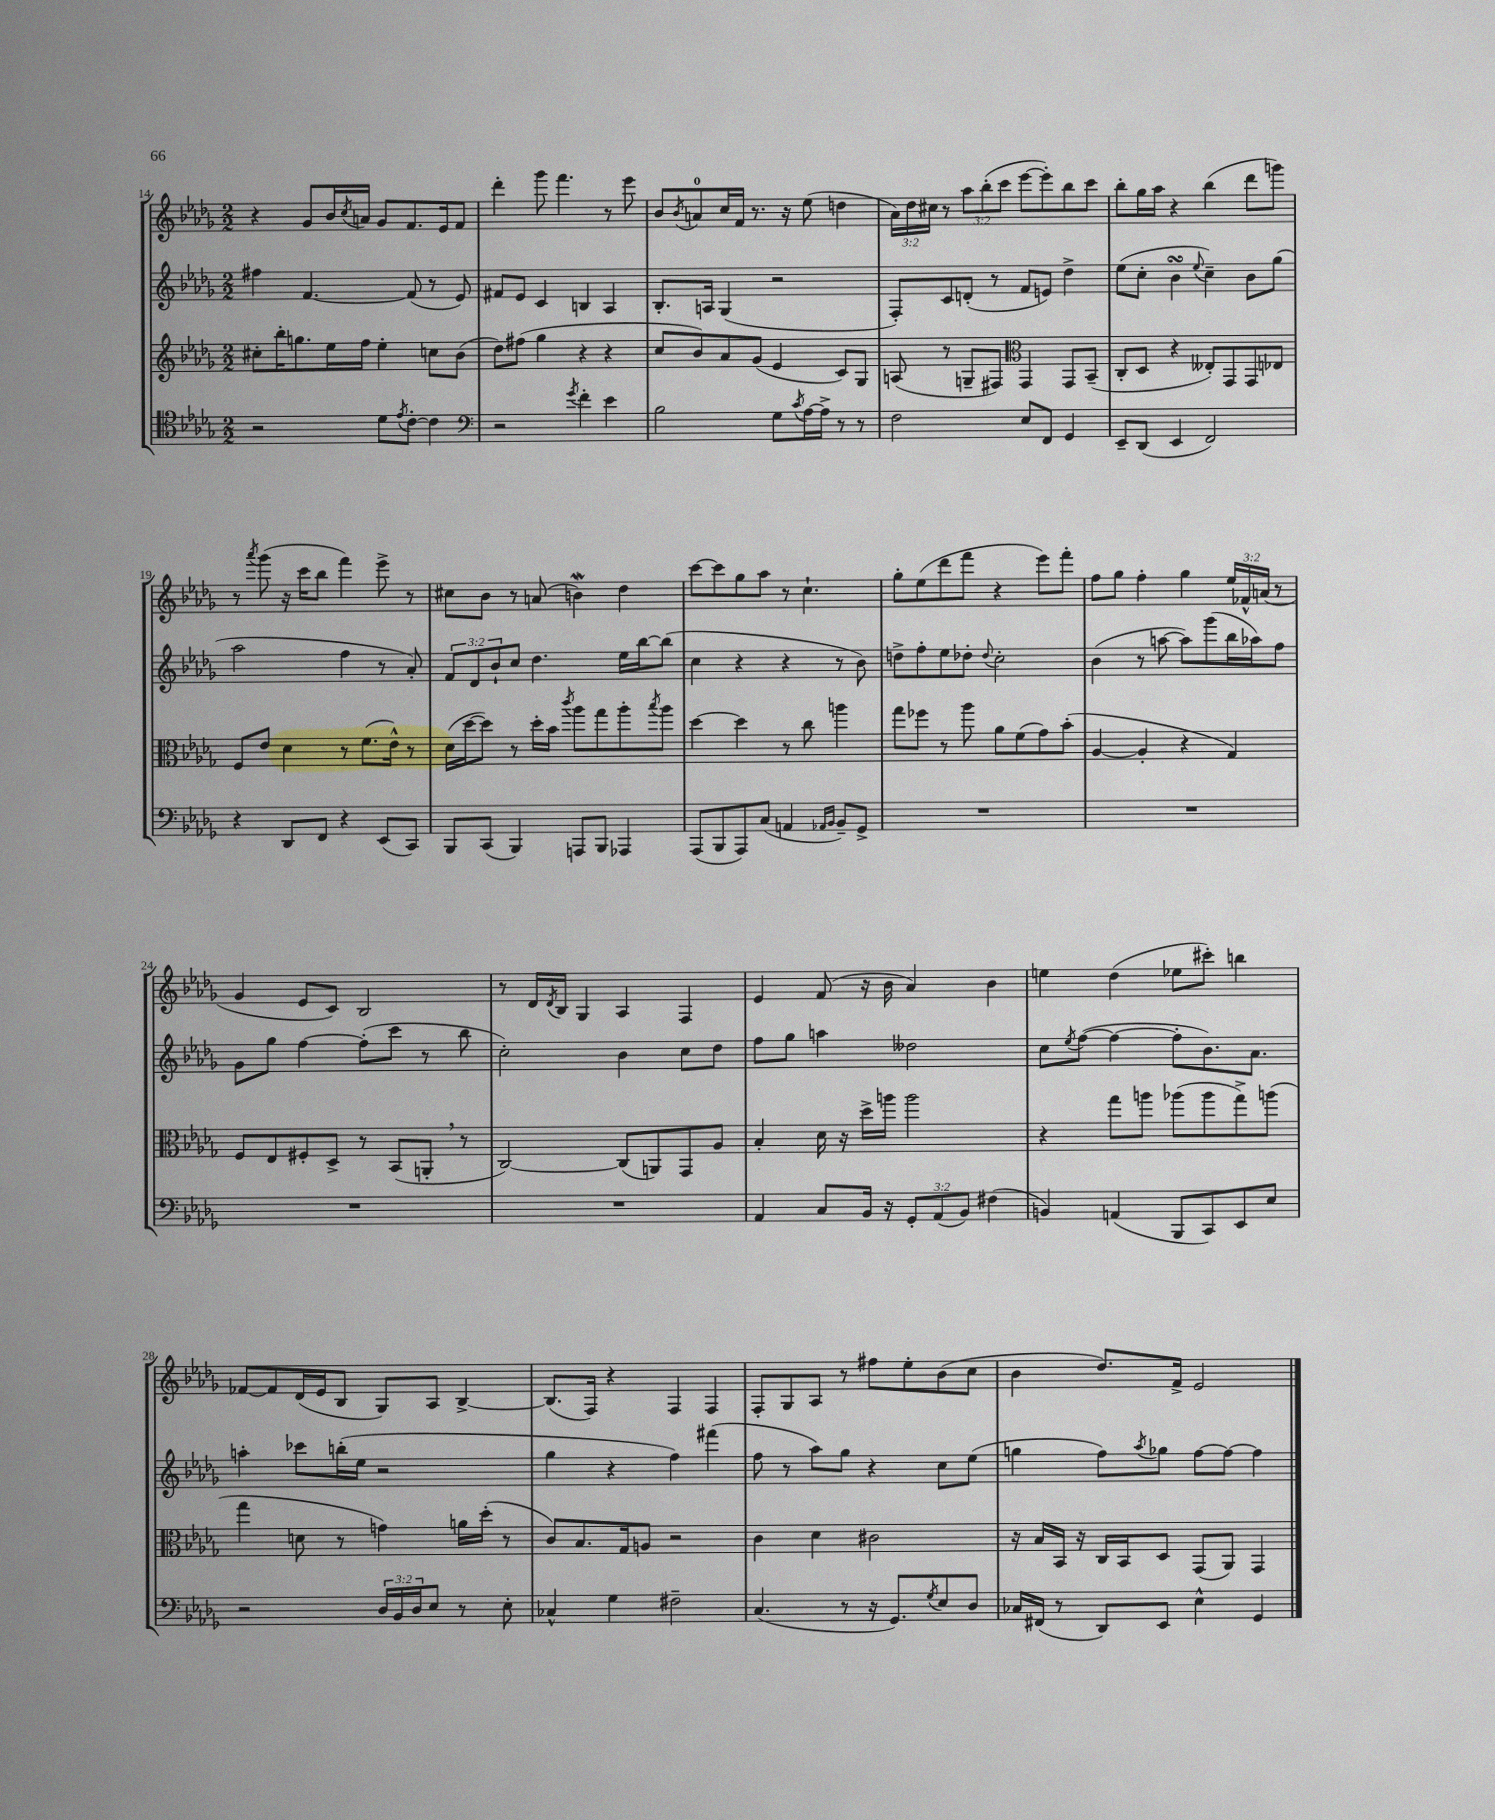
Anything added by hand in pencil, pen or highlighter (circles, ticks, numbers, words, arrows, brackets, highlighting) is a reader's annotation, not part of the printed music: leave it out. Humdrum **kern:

**kern	**kern	**kern	**kern
*part4	*part3	*part2	*part1
*staff4	*staff3	*staff2	*staff1
*clefC4	*clefG2	*clefG2	*clefG2
*k[b-e-a-d-g-]	*k[b-e-a-d-g-]	*k[b-e-a-d-g-]	*k[b-e-a-d-g-]
*M2/2	*M2/2	*M2/2	*M2/2
=14	=14	=14	=14
2r	8cc#X'\L	4ff#X\	4r
.	16bb-'\K	.	.
.	8.ggn\	.	.
.	.	[4.f/	8g-/L
.	16ee-\L	.	16b-/L
.	.	.	8qcc/
.	16ff\JJ	.	16an/JJ
8d-\L	4ee-'\	.	8g-/L
8qe-/	.	.	.
[8c'\J	.	(8f/]	8.f/
4c\]	8ccn\L	8r	.
.	.	.	16e-/k
.	(8b-\J	8e-/)	8f/J
=15	=15	=15	=15
*clefF4	*	*	*
2r	8dd-\L)	8f#X/L	4ddd-'\
.	(8ff#X\J	8e-/J	.
.	4gg-\	4c/	8ggg-\
.	.	.	4.fff\
8qg-/	.	.	.
4f'\	4r	4Bn/	.
4e-\	4r	4A-/	8r
.	.	.	8eee-\
=16	=16	=16	=16
2B-\	8cc/L	8.B-'/L	8b-/L
.	.	.	8qb-/
.	8b-/)	.	8an/
.	.	16An/Jk	.
.	8a-/	(4G-/	16cc/L
.	.	.	16f/JJ
.	(8g-/J	.	8.r
8G-\L	4e-/	2r	.
.	.	.	16r
8qc/	.	.	.
[16A-\L	.	.	(8ee-\
16A-^\JJ]	.	.	.
8r	8c/L)	.	4ddn\
8r	8G-/J	.	.
=17	=17	=17	=17
2F\	(8An/	8F'/L)	24a-\LL)
.	.	.	24dd-\
.	.	.	24cc#X\JJ
.	8r	8c/	8r
.	8Gn~/L	(8dn'/J	12aa-\L
.	.	.	(12bb-'\
.	8F#X/J)	8r	.
.	.	.	12ccc\J
*	*clefC3	*	*
8E-/L	4GG-/	8f/L	[8eee-\L
8FF/J	.	8en/J)	8eee-'\])
4GG-/	8GG-/L	4dd-^\	8bb-\
.	(8BB-~/J	.	8ccc\J
=18	=18	=18	=18
8EE-~/L	8C'/L	(8ee-\L	8bb-'\L
(8DD-/J	8D-/J	8cc'\J	16gg-\L
.	.	.	16aa-\JJ
4EE-/	4r	4b-sSSS\	4r
.	.	8qqee-/	.
2FF/)	8E--X'/L)	4cc~\)	(4bb-\
.	8GG-/	.	.
.	8GG-/	8b-\L	8ddd-\L
.	8E-X/J	(8gg-\J	8gggn\J)
!!LO:LB:g=z
=19	=19	=19	=19
4r	8F/L	2aa-\	8r
.	.	.	8qaaa-/
.	8e-/J	.	(8ggg-\
8DD-/L	4d-\	.	16r
.	.	.	16ccc\KL
8FF/J	.	.	8bb-\J
4r	8r	4ff\	4fff\)
.	(8.f\L	.	.
(8EE-/L	.	8r	8eee-^\
.	16e-^^\Jk)	.	.
8CC/J)	8r	8a-'/)	8r
=20	=20	=20	=20
8BBB-/L	(16d-\LL	12f/L	8cc#X\L
.	[16dd-\J	.	.
.	.	12d-/	.
(8CC/J	8dd-\J])	.	8b-\J
.	.	12b-`/	.
4BBB-/)	8r	8cc/J	8r
.	16dd-'\LL	4.dd-\	(8an/
.	16b-\JJ	.	.
.	8qccc/	.	.
8AAAn/L	8aa-\L	.	4bnW\)
8BBB-/J	8gg-\	.	.
4AAA-X/	8aa-'\	16ee-\LL	4dd-\
.	.	[16bb-\J	.
.	8qbb-/	.	.
.	8aa-\J	(8bb-\J]	.
=21	=21	=21	=21
(8AAA-/L	[4dd-\	4cc\	[8ccc\L
8BBB-/	.	.	8ccc\]
8AAA-/)	4dd-\]	4r	8gg-\
(8C/J	.	.	8aa-\J
4AAn/	8r	4r	8r
.	8cc\	.	4.cc`\
16qqAA-X/LL	.	.	.
16qqBB-/JJ	.	.	.
8BB-~/L)	4aan\	8r	.
8GG-^/J	.	8b-\)	.
=22	=22	=22	=22
1r	8gg-\L	8ddn^\L	8gg-'\L
.	8ff-X\J	8ff'\	(8ee-\
.	8r	8ee-\	8ddd-\
.	8aa-\	8dd-X'\J	8fff\J
.	.	8qqdd-/	.
.	8a-\L	2cc'\	4r
.	(8f\	.	.
.	8g-\)	.	8eee-\L)
.	(8b-'\J	.	8fff'\J
=23	=23	=23	=23
1r	[4A-/	(4b-\	8ff\L
.	.	.	8gg-\J
.	4A-'/]	8r	4ff'\
.	.	[8aan\	.
.	4r	8aa\L])	4gg-\
.	.	(8ggg-\	.
.	4G-/)	16bb-\L	24ee-/LL
.	.	.	24f-X^^/
.	.	16aa-X\J)	.
.	.	.	(24an/JJ
.	.	8ff\J	8r
!!LO:LB:g=z
=24	=24	=24	=24
1r	8F/L	8g-\L	4g-/
.	8E-/	8gg-\J	.
.	8F#X'/	[4ff\	8e-/L
.	8D-^/J	.	8c/J)
.	8r	(8ff'\L]	2B-/
.	(8BB-/L	8ccc\J	.
.	8AAn',/J	8r	.
.	8r	8bb-\	.
=25	=25	=25	=25
1r	[2C/)	2cc'\)	8r
.	.	.	16d-/LL
.	.	.	8qd-/
.	.	.	16B-/JJ
.	.	.	4G-/
.	(8C/L]	4b-\	4A-/
.	8AAn/)	.	.
.	8GG-/	8cc\L	4F/
.	8A-/J	8dd-\J	.
=26	=26	=26	=26
4AA-/	4B-'/	8ff\L	4e-/
.	.	8gg-\J	.
8C/L	16d-\	4aan\	(8f/
.	16r	.	.
16BB-/Jk	16dd-^\LL	.	16r
16r	16aan\JJ	.	16b-\
12GG-'/L	2aa\	2dd--X\	4a-/)
(12AA-/	.	.	.
12BB-/J)	.	.	.
(4F#X\	.	.	4b-\
=27	=27	=27	=27
4BBn/)	4r	8cc\L	4een\
.	.	8qee-/	.
.	.	([8ff\J	.
(4AAn/	8gg-\L	4ff\_	(4dd-\
.	8aan\J	.	.
8BBB-/L	(8aa-X\L	8ff'\L]	8ee-X\L
8CC/)	8aa-\	8.b-\)	8ccc#X'\J)
8EE-/	8gg-^\)	.	4bbn\
.	.	8.a-\J	.
8E-/J	(8aan\J	.	.
!!LO:LB:g=z
=28	=28	=28	=28
2r	4gg-\	4aan'\	[8f-X/L
.	.	.	8f-/]
.	8dn\	8ccc-X\L	(16d-/L
.	.	.	16e-/J
.	8r	(16bbn'\L	8B-/J
.	.	16ee-\JJ	.
24D-/LL	4gn\)	2r	8G-/L)
24BB-/	.	.	.
24D-/J	.	.	.
8E-/J	.	.	8A-/J
8r	16an\LL	.	[4B-^/
.	(16dd-'\JJ	.	.
8E-'\	8r	.	.
=29	=29	=29	=29
4C-X^^/	8c/L)	4gg-\	(8.B-/L]
.	8.B-/	.	.
.	.	.	16F/Jk)
4G-\	.	4r	4r
.	16G-/k	.	.
.	8An/J	.	.
2F#X~\	2r	4ff\)	4F/
.	.	(4fff#X\	4F/
=30	=30	=30	=30
(4.C/	4c\	8ff\	8F'/L
.	.	8r	8G-/
.	4d-\	8aa-\L)	8A-/J
8r	.	8gg-\J	8r
16r	2c#X\	4r	8ff#X\L
8.GG-/L)	.	.	.
.	.	.	8ee-'\
8qG-/	.	.	.
8E-/	.	8cc\L	(8b-\
8D-/J	.	(8ee-\J	8cc\J
=31	=31	=31	=31
16C-X/LL	16r	4ggn\	4b-\
(16FF#X/JJ	16B-/LL	.	.
8r	16BB-/JJ	.	.
.	16r	.	.
8DD-/L)	16C/LL	8ff\L)	8.dd-/L)
.	16BB-/J	.	.
.	.	8qaa-/	.
8EE-/J	8D-/J	8gg-X\J	.
.	.	.	16f^/Jk
4E-^^\	(8GG-/L	[8ff\L	2e-/
.	8AA-/J)	8ff\J_	.
4GG-/	4GG-/	4ff\]	.
==	==	==	==
*-	*-	*-	*-
